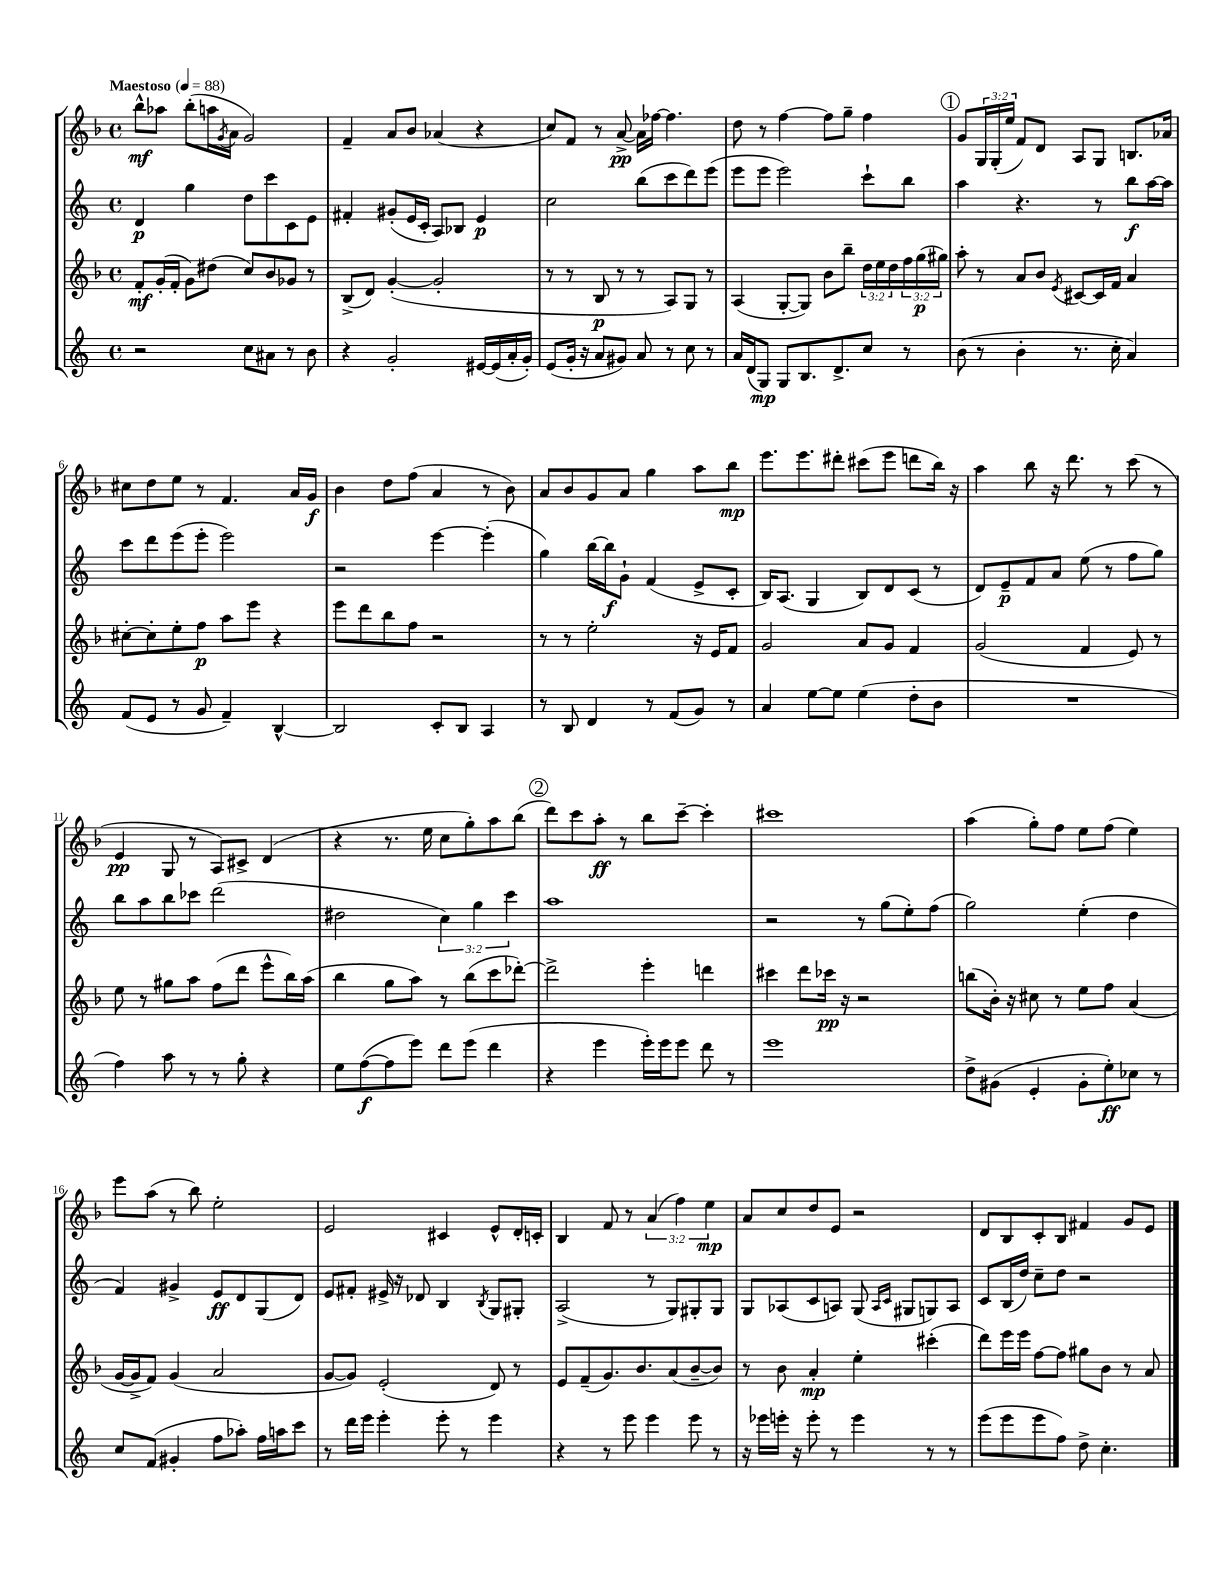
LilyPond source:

<<
\new StaffGroup <<
\new Staff = "s0" {
    \clef treble \key f \major \defaultTimeSignature \time 4/4 \override Staff.TupletNumber.text = #tuplet-number::calc-fraction-text \tempo "Maestoso" 4 = 88
    bes''8-^\mf aes''8 bes''8-.( a''16 \acciaccatura { g'8 } a'16 g'2) |
    f'4-- a'8 bes'8 aes'4( r4 |
    c''8) f'8 r8 a'8~->\pp a'16 fes''16~ fes''4. |
    d''8 r8 f''4~ f''8 g''8-- f''4 |
    \mark \markup { \circle "1" } g'8 \tuplet 3/2 { g16 g16-.( e''16 } f'8) d'8 a8 g8 b8. aes'16 |
    cis''8 d''8 e''8 r8 f'4. a'16 g'16\f |
    bes'4 d''8 f''8( a'4 r8 bes'8) |
    a'8 bes'8 g'8 a'8 g''4 a''8 bes''8\mp |
    e'''8. e'''8. dis'''8-. cis'''8( e'''8 d'''8 bes''16) r16 |
    a''4 bes''8 r16 d'''8. r8 c'''8( r8 |
    e'4\pp g8 r8 a8) cis'8-> d'4( |
    r4 r8. e''16 c''8 g''8-.) a''8 bes''8( |
    \mark \markup { \circle "2" } d'''8) c'''8 a''8-.\ff r8 bes''8 c'''8~-- c'''4-. |
    cis'''1 |
    a''4( g''8-.) f''8 e''8 f''8( e''4) |
    e'''8 a''8( r8 bes''8) e''2-. |
    e'2 cis'4 e'8-^ d'16-. c'16-. |
    bes4 f'8 r8 \tuplet 3/2 { a'4( f''4) e''4\mp } |
    a'8 c''8 d''8 e'8 r2 |
    d'8 bes8 c'8-. bes8 fis'4 g'8 e'8 \bar "|." |
}
\new Staff = "s1" {
    \clef treble \key c \major \defaultTimeSignature \time 4/4 \override Staff.TupletNumber.text = #tuplet-number::calc-fraction-text
    d'4\p g''4 d''8 c'''8 c'8 e'8 |
    fis'4-. gis'8-.( e'16 c'16-. a8) bes8 e'4\p |
    c''2 b''8( c'''8 d'''8) e'''8( |
    e'''8 e'''8 e'''2) c'''8-! b''8 |
    \mark \markup { \circle "1" } a''4 r4. r8 b''8\f a''16~ a''16 |
    c'''8 d'''8 e'''8( e'''8-. e'''2) |
    r2 e'''4~ e'''4-.( |
    g''4) b''16~ b''16\f g'8-! f'4( e'8-> c'8-. |
    b16) a8.( g4 b8) d'8 c'8( r8 |
    d'8) e'8--\p f'8 a'8 e''8( r8 f''8 g''8) |
    b''8 a''8 b''8 ces'''8 d'''2( |
    dis''2 \tuplet 3/2 { c''4) g''4 c'''4 } |
    \mark \markup { \circle "2" } a''1 |
    r2 r8 g''8( e''8-.) f''8( |
    g''2) e''4-.( d''4 |
    f'4) gis'4-> e'8\ff d'8 g8( d'8) |
    e'8 fis'8-. eis'16-> r16 des'8 b4 \acciaccatura { b8 } g8 gis8-. |
    a2->( r8 g8) gis8-. gis8 |
    g8 aes8( c'8 a8) g8( \grace { a16 c'16 } gis8 g8) a8 |
    c'8 b16( d''16) c''8-- d''8 r2 \bar "|." |
}
\new Staff = "s2" {
    \clef treble \key f \major \defaultTimeSignature \time 4/4 \override Staff.TupletNumber.text = #tuplet-number::calc-fraction-text
    f'8-.\mf g'16-.( f'16-. g'8) dis''8( c''8) bes'8 ges'8 r8 |
    bes8->( d'8) g'4~-.( g'2-. |
    r8 r8 bes8\p r8 r8 a8) g8 r8 |
    a4( g8~-. g8) bes'8 bes''8-- \tuplet 3/2 { d''16 e''16 d''16 } \tuplet 3/2 { f''16 g''16\p( gis''16) } |
    \mark \markup { \circle "1" } a''8-. r8 a'8 bes'8 \acciaccatura { e'8 } cis'8~ cis'16 f'16 a'4 |
    cis''8~-. cis''8-. e''8-. f''8\p a''8 e'''8 r4 |
    e'''8 d'''8 bes''8 f''8 r2 |
    r8 r8 e''2-. r16 e'16 f'8 |
    g'2 a'8 g'8 f'4 |
    g'2( f'4 e'8) r8 |
    e''8 r8 gis''8 a''8 f''8( d'''8 e'''8-^ bes''16) a''16( |
    bes''4 g''8 a''8) r8 bes''8( c'''8 des'''8~-.) |
    \mark \markup { \circle "2" } des'''2-> e'''4-. d'''4 |
    cis'''4 d'''8 ces'''16\pp r16 r2 |
    b''8( bes'16-.) r16 cis''8 r8 e''8 f''8 a'4( |
    g'16~ g'16-> f'8) g'4( a'2 |
    g'8~ g'8) e'2-.( d'8) r8 |
    e'8 f'8--( g'8.) bes'8. a'8( bes'8~-- bes'8) |
    r8 bes'8 a'4-.\mp e''4-. cis'''4-.( |
    d'''8) e'''16 e'''16 f''8~ f''8 gis''8 bes'8 r8 a'8 \bar "|." |
}
\new Staff = "s3" {
    \clef treble \key c \major \defaultTimeSignature \time 4/4
    r2 c''8 ais'8 r8 b'8 |
    r4 g'2-. eis'16~ eis'16( a'16-. g'16-.) |
    e'8( g'16-. r16 a'8 gis'8) a'8 r8 c''8 r8 |
    a'16 d'16( g8\mp) g8 b8. d'8.-> c''8 r8 |
    \mark \markup { \circle "1" } b'8( r8 b'4-. r8. c''16-. a'4) |
    f'8( e'8 r8 g'8 f'4--) b4~-^ |
    b2 c'8-. b8 a4 |
    r8 b8 d'4 r8 f'8( g'8) r8 |
    a'4 e''8~ e''8 e''4( d''8-. b'8 |
    R1 |
    f''4) a''8 r8 r8 g''8-. r4 |
    e''8 f''8~\f( f''8 e'''8) d'''8 e'''8( d'''4 |
    \mark \markup { \circle "2" } r4 e'''4 e'''16-.) e'''16 e'''8 d'''8 r8 |
    e'''1 |
    d''8-> gis'8( e'4-. gis'8-. e''8-.\ff) ces''8 r8 |
    c''8 f'8( gis'4-. f''8 aes''8-.) f''16 a''16 c'''8 |
    r8 d'''16 e'''16 e'''4-. e'''8-. r8 e'''4 |
    r4 r8 e'''8 e'''4 e'''8 r8 |
    r16 ees'''16 e'''16-. r16 e'''8-. r8 e'''4 r8 r8 |
    e'''8( e'''8 e'''8 f''8) d''8-> c''4.-. \bar "|." |
}
>>
>>
